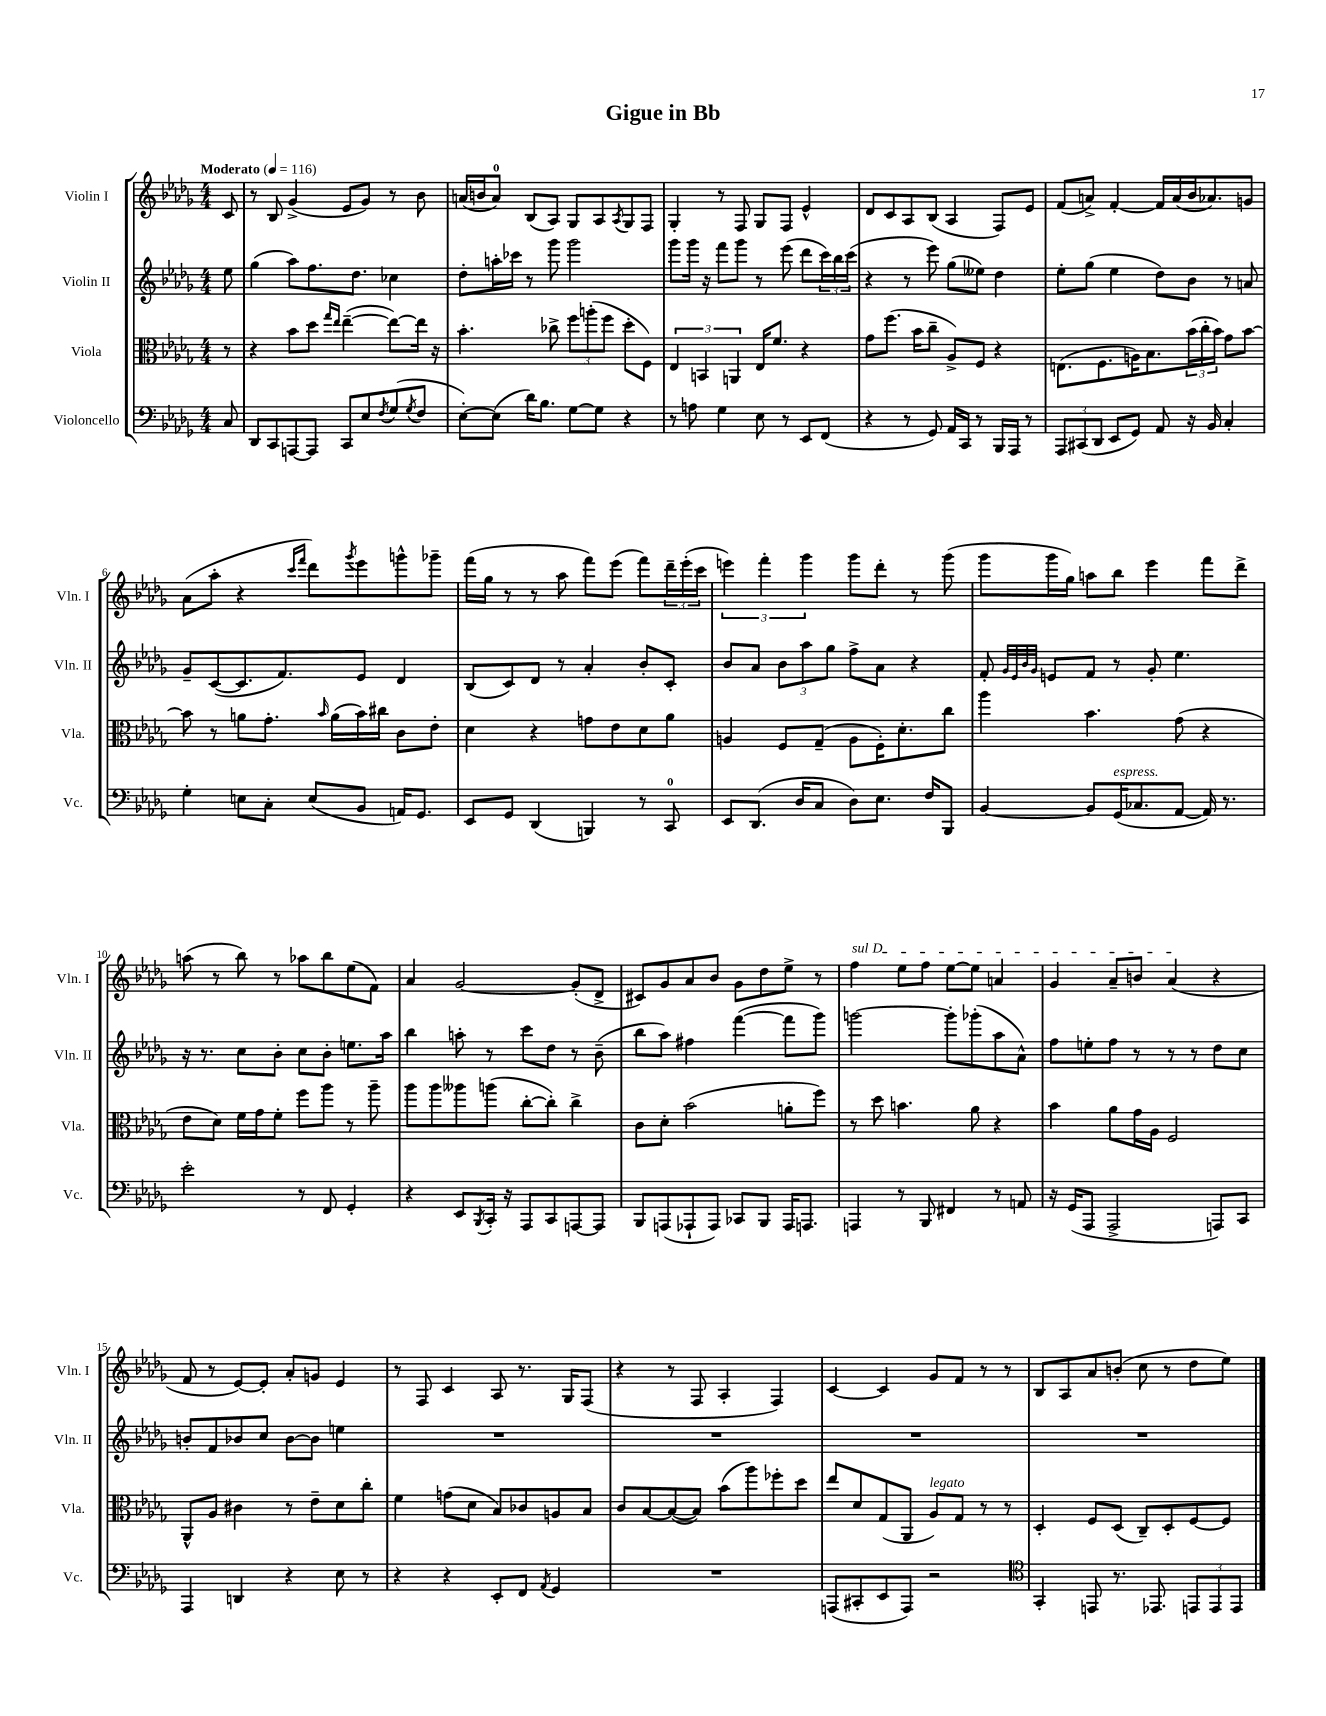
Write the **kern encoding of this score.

**kern	**kern	**kern	**kern
*staff4	*staff3	*staff2	*staff1
*clefF4	*clefC3	*clefG2	*clefG2
*k[b-e-a-d-g-]	*k[b-e-a-d-g-]	*k[b-e-a-d-g-]	*k[b-e-a-d-g-]
*M4/4	*M4/4	*M4/4	*M4/4
*MM116	*MM116	*MM116	*MM116
8C	8r	8ee-	8c
=	=	=	=
8DD-	4r	(4gg-	8r
8CC	.	.	8B-
[8AAA	8b-	8aa-)	(4g-^
8AAA]	8dd-	8.ff	.
.	16qqgg-	.	.
.	16qqee-	.	.
8CC	([4ee-~	.	8e-
.	.	8.dd-	.
8E-	.	.	8g-)
8qF	.	.	.
(8G-	8ee-_)	4cc-	8r
8qG-	.	.	.
8F	16ee-]	.	8b-
.	16r	.	.
=	=	=	=
[8E-')	4.b-'	8dd-'	(16a
.	.	.	16b
(8E-]	.	16aa'	8a)
.	.	16ccc-	.
16d-)	.	8r	(8B-
8.B-	.	.	.
.	8cc-^	8ggg-	8A-)
[8G-	12ff	2ggg-	8G-
.	(12aa'	.	.
8G-]	.	.	8A-
.	12ff	.	.
.	.	.	8qA-
4r	8dd-'	.	8G-
.	8F)	.	8F
=	=	=	=
8r	6E-	8ggg-	4G-'
8A	.	16ggg-	.
.	6BB	.	.
.	.	16r	.
4G-	.	8fff	8r
.	6AA	.	.
.	.	8ggg-	8F
8E-	16E-	8r	8G-
.	8.f	.	.
8r	.	(8eee-	8F
8EE-	4r	8ddd-	4e-^^
(8FF	.	24ccc)	.
.	.	24bb-	.
.	.	(24ccc	.
=	=	=	=
4r	8g-	4r	8d-
.	(8.ff	.	8c
8r	.	8r	8A-
.	16b-	.	.
8GG-)	8cc~	8eee-)	(8B-
16AA-	8A-^)	(8gg-	4A-
16CC	.	.	.
8r	8F	8ee--)	.
16BBB-	4r	4dd-	8F)
16AAA-	.	.	.
8r	.	.	8e-
=	=	=	=
12AAA-	(8.E	8ee-'	(8f
(12CC#	.	.	.
.	.	(8gg-	8a^)
12DD-	.	.	.
.	8.F	.	.
8EE-	.	4ee-	[4f'
8GG-)	16A)	.	.
.	8.B-	.	.
8AA-	.	8dd-)	16f]
.	.	.	(16a
16r	(24b-	8b-	16b-
.	24cc'	.	.
16BB-	.	.	8.a-)
.	24b-)	.	.
4C'	8g-	8r	.
.	[8b-	8a	8g
=	=	=	=
4G-'	8b-]	8g-~	(8a-
.	8r	([8c	8aa-'
8E	8a	8.c]	4r
8C'	8.g-'	.	.
.	.	8.f)	.
.	.	.	16qqccc
.	.	.	16qqfff
(8E	.	.	8ddd-)
.	16qqb-	.	.
.	(16a	.	.
.	.	.	8qggg-
8BB-	16b-)	8e-	8eee-
.	16cc#	.	.
16AA)	8c	4d-	8ggg^^
8.GG-	.	.	.
.	8e-'	.	8ggg-~
=	=	=	=
8EE-	4d-	(8B-	(16fff
.	.	.	16gg-
8GG-	.	8c)	8r
(4DD-	4r	8d-	8r
.	.	8r	8aa-
4BBB)	8g	4a-'	8fff)
.	8e-	.	(8eee-
8r	8d-	8b-'	8fff)
8CC	8a-	8c'	24ddd-~
.	.	.	(24eee-'
.	.	.	24ccc
=	=	=	=
8EE-	4A	8b-	6eee)
(8.DD-	.	8a-	.
.	.	.	6fff'
.	8F	12b-	.
16D-	.	.	.
.	.	12aa-	6ggg-
8C	(8G-~	.	.
.	.	12gg-	.
8D-)	8A	8ff^	8ggg-
8.E-	16F')	8a-	8ddd-'
.	8.d-'	.	.
.	.	4r	8r
16F	.	.	.
8BBB-	8cc	.	(8ggg-
=	=	=	=
[4BB-	4aa-	8f'	8ggg-
.	.	32qqg-	.
.	.	32qqe-	.
.	.	32qqb-	.
.	.	32qqg-	.
.	.	8e	16ggg-
.	.	.	16gg-)
8BB-]	4.b-	8f	8aa
(16GG-	.	8r	8bb-
8.C-	.	.	.
.	.	8g-'	4eee-
[8AA-	(8g-	4.ee-	.
16AA-])	4r	.	8fff
8.r	.	.	.
.	.	.	8ddd-^
=	=	=	=
2e-'	8e-	16r	(8aa
.	.	8.r	.
.	8d-)	.	8r
.	16f	8cc	8bb-)
.	16g-	.	.
.	8f'	8b-'	8r
8r	8ff	8cc	8aa-
8FF	8aa-	8b-'	8bb-
4GG-'	8r	8.ee	(8ee-
.	8aa-~	.	8f)
.	.	16aa-	.
=	=	=	=
4r	8aa-	4bb-	4a-
.	8aa-	.	.
8EE-	8aa--	8aa'	[2g-
8qBBB-	.	.	.
16CC'	(8aa	8r	.
16r	.	.	.
8AAA-	[8cc'	8ccc	.
8CC	8cc'])	8dd-	.
[8AAA	4cc^	8r	(8g-']
8AAA]	.	(8b-~	8d-^
=	=	=	=
8BBB-	8c	8bb-	8c#)
(8AAA	8d-'	8aa-)	8g-
8AAA-`	(2b-	4ff#	8a-
8AAA-)	.	.	8b-
8CC-	.	([4fff	8g-
8BBB-	.	.	8dd-
16AAA-	8a'	8fff]	8ee-^
8.AAA	.	.	.
.	8ff)	8ggg-)	8r
=	=	=	=
4AAA	8r	[2ggg	4ff
.	8dd-	.	.
8r	4.b	.	8ee-
8BBB-	.	.	8ff
4FF#	.	8ggg']	[8ee-
.	8a-	(8ggg-'	8ee-]
8r	4r	8aa-	4a
8AA	.	8a-^^)	.
=	=	=	=
16r	4b-	8ff	4g-
(16GG-	.	.	.
8AAA-	.	8ee'	.
2AAA-^	8a-	8ff	8a-~
.	16g-	8r	8b
.	16A-	.	.
.	2F	8r	(4a-
.	.	8r	.
8AAA)	.	8dd-	4r
8CC	.	8cc	.
=	=	=	=
4AAA-	8AA-^^	8b'	8f
.	8A-	8f	8r
4DD	4c#	8b-	[8e-)
.	.	8cc	8e-']
4r	8r	[8b-	8a-'
.	8e-~	8b-]	8g
8E-	8d-	4ee	4e-
8r	8cc'	.	.
=	=	=	=
4r	4f	1r	8r
.	.	.	8F
4r	(8g	.	4c
.	8d-	.	.
8EE-'	8B-)	.	8A-
8FF	8c-	.	8.r
8qAA-	.	.	.
4GG-	8A	.	.
.	.	.	16G-
.	8B-	.	(8F
=	=	=	=
1r	8c	1r	4r
.	[8B-	.	.
.	(8B-_	.	8r
.	8B-])	.	8F
.	(8b-	.	4A-'
.	8aa-)	.	.
.	8ff-'	.	4F)
.	8dd-	.	.
=	=	=	=
(8AAA	8ee-	1r	[4c
8CC#'	8d-	.	.
8EE-	(8G-	.	4c]
8AAA)	8AA-	.	.
2r	8A-)	.	8g-
.	8G-	.	8f
.	8r	.	8r
.	8r	.	8r
=	=	=	=
*clefC4	*	*	*
4GG-'	4D-'	1r	8B-
.	.	.	8A-
8EE	8F	.	8a-
8.r	(8D-	.	(8b'
.	8C~)	.	8cc
8.EE-	.	.	.
.	8D-'	.	8r
12EE	[8F	.	8dd-
12EE	.	.	.
.	8F]	.	8ee-)
12EE	.	.	.
==	==	==	==
*-	*-	*-	*-
